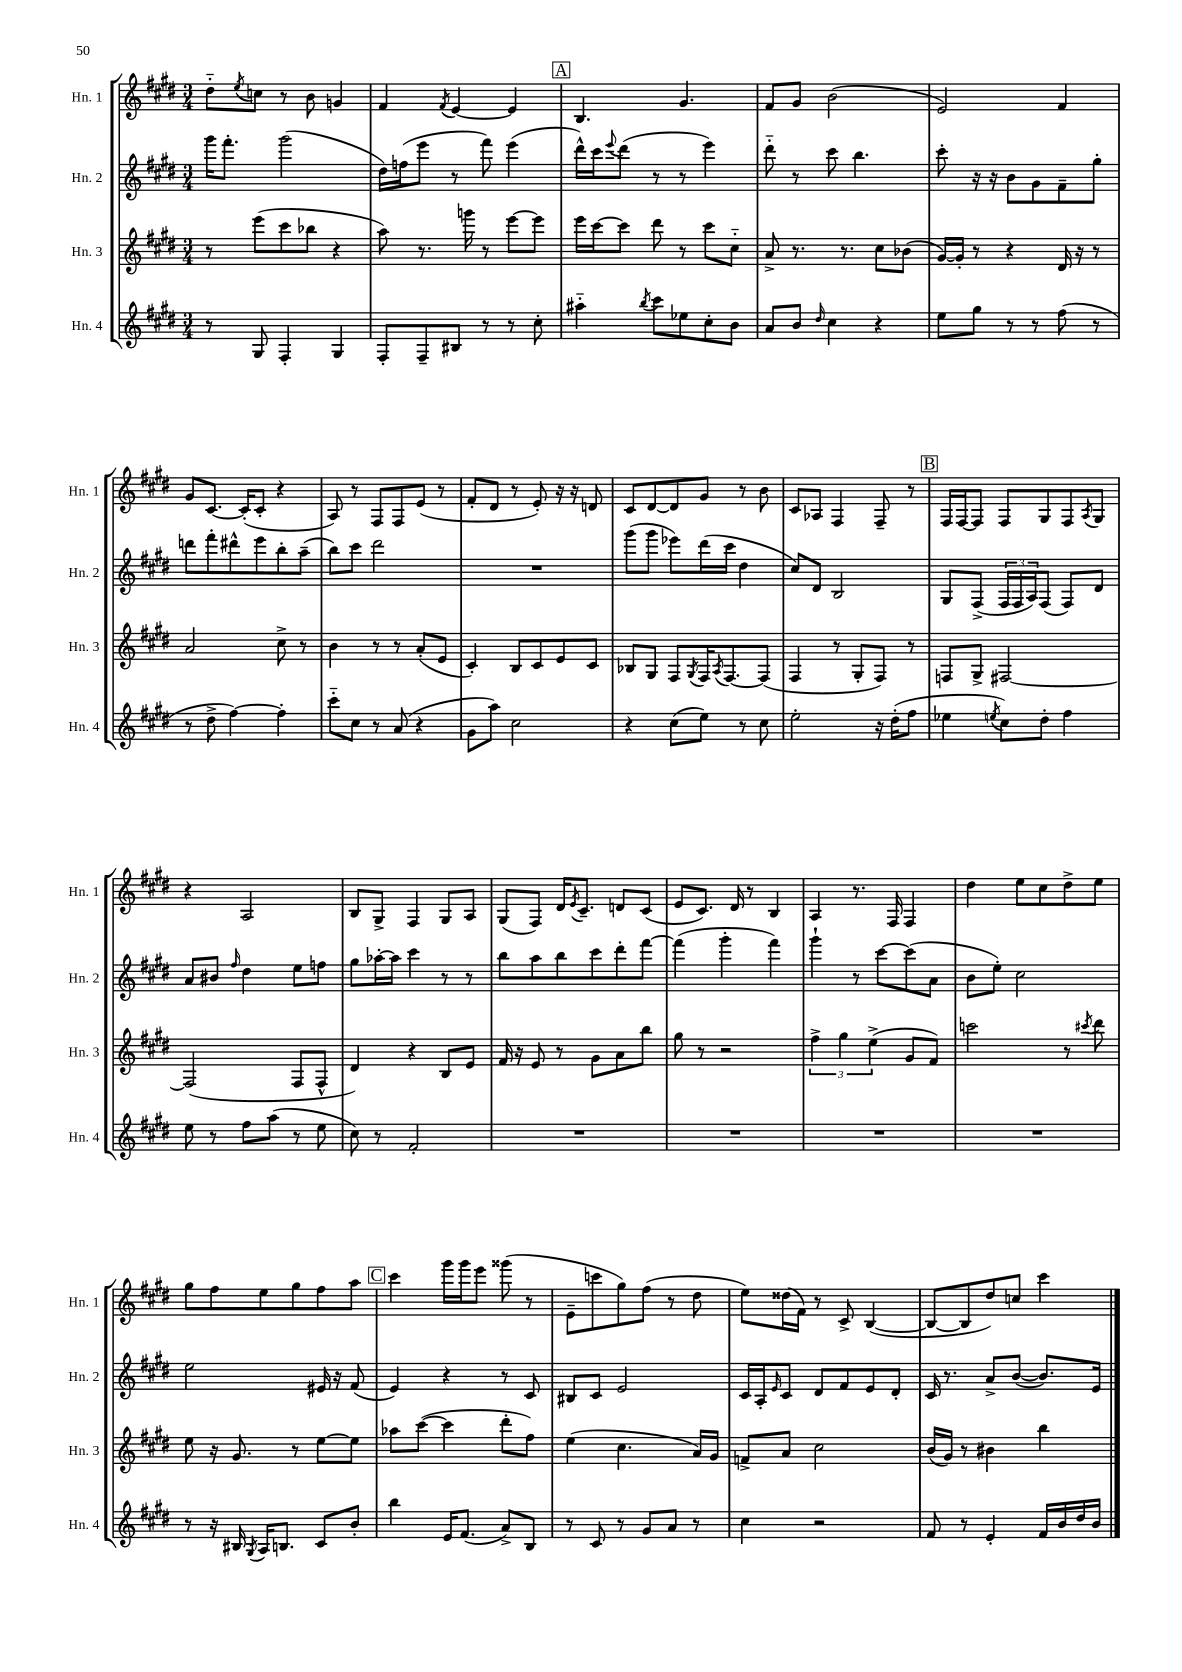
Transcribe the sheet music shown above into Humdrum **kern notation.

**kern	**kern	**kern	**kern
*staff4	*staff3	*staff2	*staff1
*clefG2	*clefG2	*clefG2	*clefG2
*k[f#c#g#d#]	*k[f#c#g#d#]	*k[f#c#g#d#]	*k[f#c#g#d#]
*M3/4	*M3/4	*M3/4	*M3/4
8r	8r	16ggg#	8dd#'~
.	.	8.fff#'	.
.	.	.	8qee
8G#	(8eee	.	8cc
4F#'	8ccc#	(2ggg#	8r
.	8bb-	.	8b
4G#	4r	.	4g
=	=	=	=
8F#'	8aa)	16dd#)	4f#
.	.	(16ff	.
8F#~	8.r	8eee	.
.	.	.	8qf#
8B#	.	8r	[4e
.	16ggg	.	.
8r	8r	8fff#)	.
8r	[8eee	(4eee	4e]
8cc#'	8eee]	.	.
=	=	=	=
4aa#'~	16eee	16ddd#^^)	4.B
.	[16ccc#	16ccc#	.
.	.	8qqeee	.
.	8ccc#]	(8ddd#	.
8qbb	.	.	.
8ccc#	8ddd#	8r	.
8ee-	8r	8r	4.g#
8cc#'	8ccc#	4eee)	.
8b	8cc#'~	.	.
=	=	=	=
8a	8a^	8ddd#'~	8f#
8b	8.r	8r	8g#
16qqdd#	.	.	.
4cc#	.	8ccc#	(2b
.	8.r	.	.
.	.	4.bb	.
4r	8cc#	.	.
.	(8b-	.	.
=	=	=	=
8ee	[16g#)	8ccc#'	2e)
.	16g#']	.	.
8gg#	8r	16r	.
.	.	16r	.
8r	4r	8b	.
8r	.	8g#	.
(8ff#	16d#	8f#~	4f#
.	16r	.	.
8r	8r	8gg#'	.
=	=	=	=
8r	2a	8ddd	8g#
8dd#^	.	8fff#'	[8.c#
[4ff#)	.	8ddd#^^	.
.	.	.	(16c#']
.	.	8eee	8c#'
4ff#']	8cc#^	8bb'	4r
.	8r	(8aa~	.
=	=	=	=
8ccc#'~	4b	8bb)	8A)
8cc#	.	8ccc#	8r
8r	8r	2ddd#	8F#
(8a	8r	.	8F#
4r	(8a'	.	(8e
.	8e	.	8r
=	=	=	=
8g#	4c#')	2.r	8f#'
8aa)	.	.	8d#
2cc#	8B	.	8r
.	8c#	.	8e')
.	8e	.	16r
.	.	.	16r
.	8c#	.	8d
=	=	=	=
4r	8B-	(8ggg#	8c#
.	8G#	8ggg#	[8d#
(8cc#	8F#	8eee-)	8d#]
.	8qG#	.	.
8ee)	16F#	(16ddd#	8g#
.	8qA	.	.
.	[8.F#	16ccc#	.
8r	.	4dd#	8r
8cc#	(8F#]	.	8b
=	=	=	=
2ee'	4F#	8cc#)	8c#
.	.	8d#	8A-
.	8r	2B	4F#
.	8G#'	.	.
16r	8F#)	.	8F#~
(16dd#'	.	.	.
8ff#	8r	.	8r
=	=	=	=
4ee-	8F	8G#	16F#
.	.	.	[16F#
.	8G#^	(8F#^	8F#]
8qee	.	.	.
8cc#)	[2F#	24F#	8F#
.	.	24F#	.
.	.	24A)	.
8dd#'	.	(8F#	8G#
4ff#	.	8F#)	8F#
.	.	.	8qA
.	.	8d#	8G#
=	=	=	=
8ee	(2F#]	8a	4r
8r	.	8b#	.
.	.	16qqff#	.
8ff#	.	4dd#	2A
(8aa	.	.	.
8r	8F#	8ee	.
8ee	8F#^^	8ff	.
=	=	=	=
8cc#)	4d#)	8gg#	8B
8r	.	[16aa-'	8G#^
.	.	16aa-]	.
2f#'	4r	4ccc#	4F#
.	8B	8r	8G#
.	8e	8r	8A
=	=	=	=
2.r	16f#	8bb	(8G#
.	16r	.	.
.	8e	8aa	8F#)
.	8r	8bb	16d#
.	.	.	8qe
.	.	.	8.c#~
.	8g#	8ccc#	.
.	8a	8ddd#'	8d
.	8bb	[8fff#	(8c#
=	=	=	=
2.r	8gg#	(4fff#]	8e
.	8r	.	8.c#)
.	2r	4ggg#'	.
.	.	.	16d#
.	.	.	8r
.	.	4fff#)	4B
=	=	=	=
2.r	6ff#^	4ggg#`	4A
.	6gg#	.	.
.	.	8r	8.r
.	(6ee^	.	.
.	.	[8ccc#	.
.	.	.	16F#
.	8g#	(8ccc#]	4F#
.	8f#)	8a	.
=	=	=	=
2.r	2ccc	8b	4dd#
.	.	8ee')	.
.	.	2cc#	8ee
.	.	.	8cc#
.	8r	.	8dd#^
.	8qccc#	.	.
.	8ddd#	.	8ee
=	=	=	=
8r	8ee	2ee	8gg#
16r	16r	.	8ff#
16B#	8.g#	.	.
8qG#	.	.	.
16A	.	.	8ee
8.B	.	.	.
.	8r	.	8gg#
8c#	[8ee	16e#	8ff#
.	.	16r	.
8b'	8ee]	(8f#	8aa
=	=	=	=
4bb	8aa-	4e)	4ccc#
.	([8ccc#	.	.
16e	4ccc#]	4r	16ggg#
(8.f#	.	.	16ggg#
.	.	.	8eee
8a^)	8ddd#'	8r	(8ggg##
8B	8ff#)	8c#	8r
=	=	=	=
8r	(4ee	8B#	8e~
8c#	.	8c#	8ccc
8r	4.cc#	2e	8gg#)
8g#	.	.	(8ff#
8a	.	.	8r
8r	16a)	.	8dd#
.	16g#	.	.
=	=	=	=
4cc#	8f^	16c#	8ee)
.	.	16A'	.
.	.	16qqe	.
.	8a	8c#	(16dd##
.	.	.	16f#)
2r	2cc#	8d#	8r
.	.	8f#	8c#^
.	.	8e	([4B
.	.	8d#'	.
=	=	=	=
8f#	(16b	16c#	8B_
.	16g#)	8.r	.
8r	8r	.	8B]
4e'	4b#	8a^	8dd#)
.	.	([8b	8cc
16f#	4bb	8.b])	4ccc#
16b	.	.	.
16dd#	.	.	.
16b	.	16e	.
==	==	==	==
*-	*-	*-	*-
